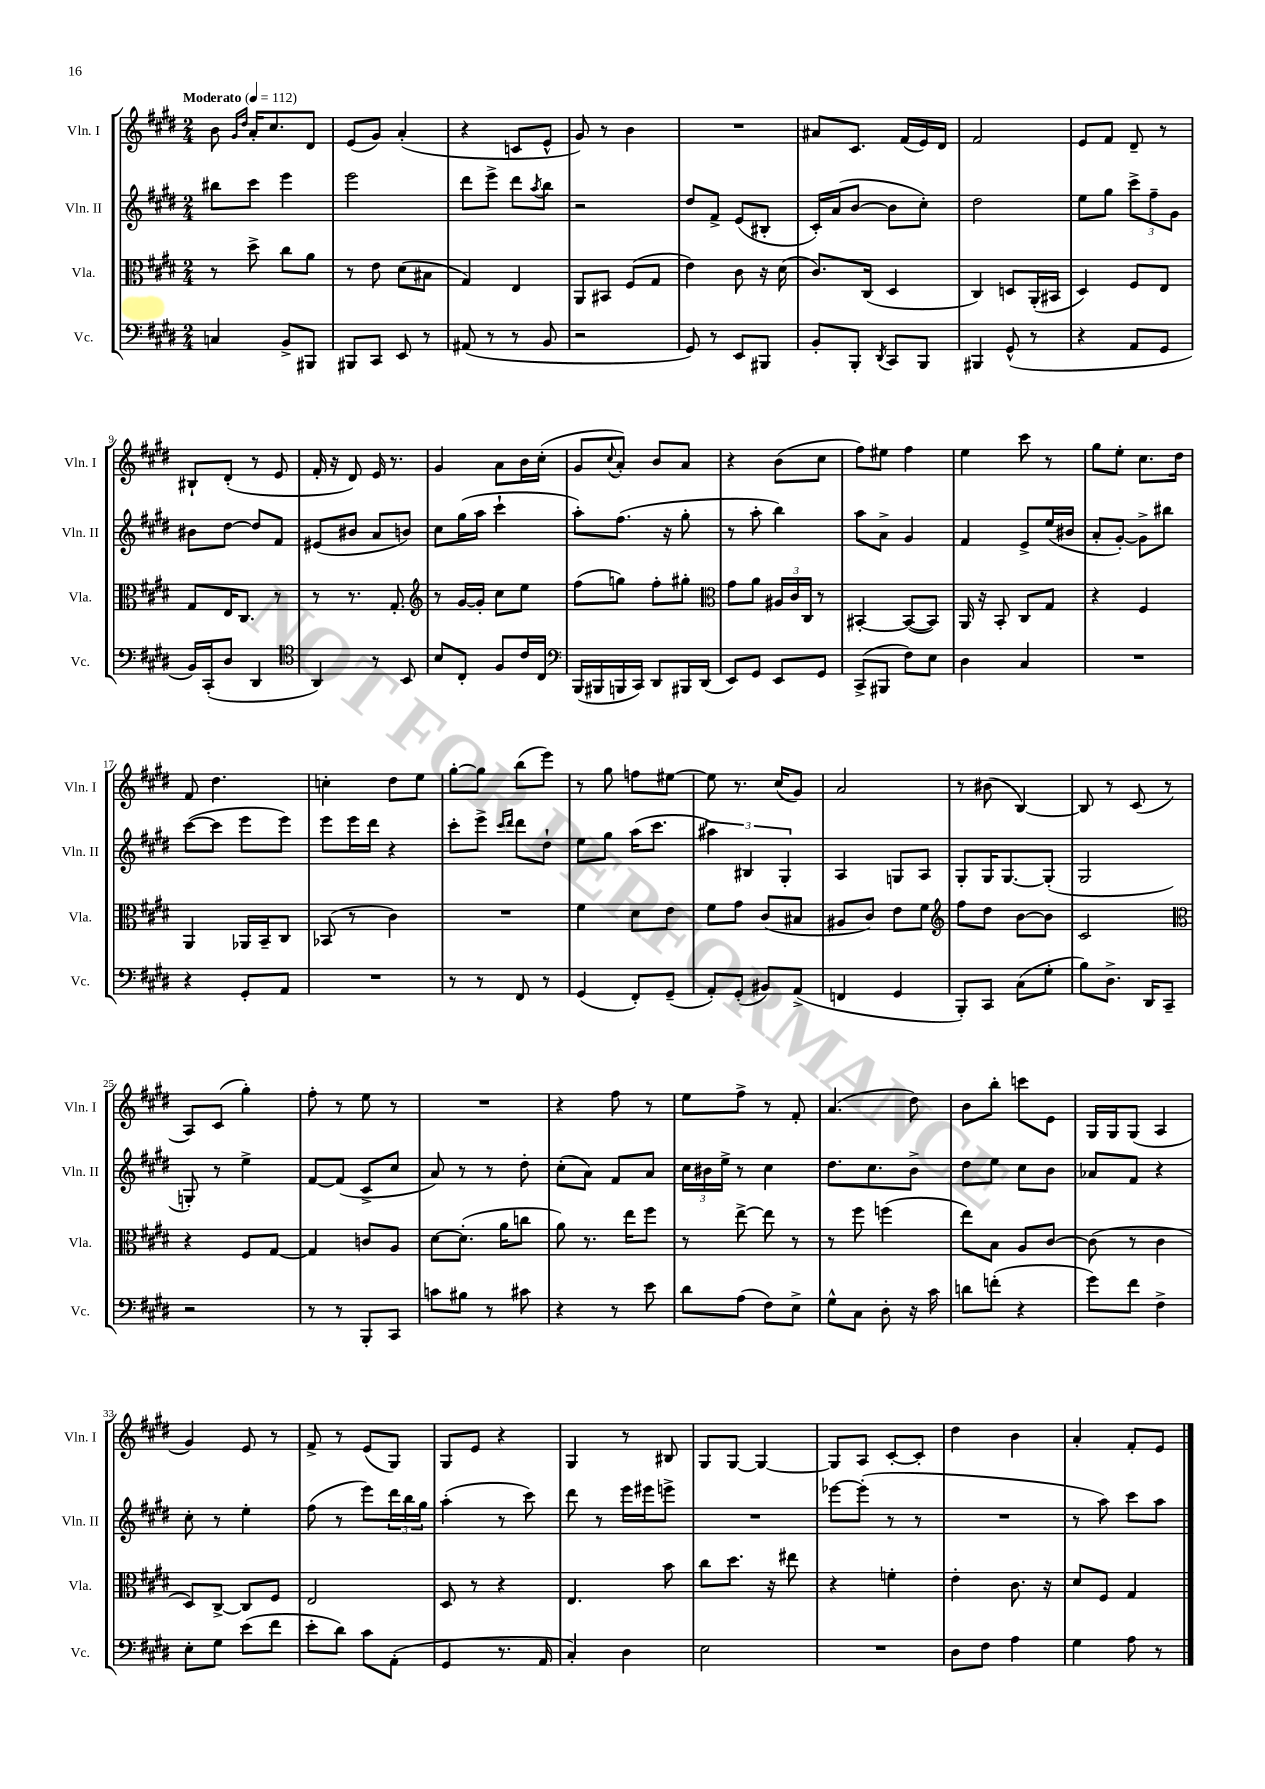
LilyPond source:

<<
\new StaffGroup <<
\new Staff = "s0" \with { instrumentName = "Vln. I" shortInstrumentName = "Vln. I" } {
    \clef treble \key e \major \numericTimeSignature \time 2/4 \tempo "Moderato" 4 = 112
    b'8 \grace { gis'16 dis''16 } a'16-. cis''8. dis'8 |
    e'8( gis'8) a'4-.( |
    r4 c'8 e'8-^ |
    gis'8) r8 b'4 |
    R2 |
    ais'8 cis'8. fis'16( e'16) dis'16 |
    fis'2 |
    e'8 fis'8 dis'8-- r8 |
    bis8-! dis'8-.( r8 e'8 |
    fis'16-. r16 dis'8) e'16 r8. |
    gis'4 a'8 b'16 cis''16-.( |
    gis'8 \appoggiatura { cis''8 } a'8-.) b'8 a'8 |
    r4 b'8( cis''8 |
    fis''8) eis''8 fis''4 |
    e''4 cis'''8 r8 |
    gis''8 e''8-. cis''8. dis''16 |
    fis'8 dis''4. |
    c''4-. dis''8 e''8 |
    gis''8~-. gis''8 b''8( e'''8) |
    r8 gis''8 f''8 eis''8~ |
    eis''8 r8. cis''16( gis'8) |
    a'2 |
    r8 bis'8( b4~) |
    b8 r8 cis'8( r8 |
    a8) cis'8( gis''4-.) |
    fis''8-. r8 e''8 r8 |
    R2 |
    r4 fis''8 r8 |
    e''8 fis''8-> r8 fis'8-. |
    a'4.( dis''8) |
    b'8 b''8-. c'''8 e'8 |
    gis16 gis16 gis8( a4 |
    gis'4) e'8 r8 |
    fis'8-> r8 e'8( gis8) |
    gis8 e'8 r4 |
    gis4 r8 bis8 |
    gis8 gis8~ gis4~ |
    gis8 a8 cis'8~-. cis'8-. |
    dis''4 b'4 |
    a'4-. fis'8-. e'8 \bar "|." |
}
\new Staff = "s1" \with { instrumentName = "Vln. II" shortInstrumentName = "Vln. II" } {
    \clef treble \key e \major \numericTimeSignature \time 2/4
    bis''8 cis'''8 e'''4 |
    e'''2 |
    dis'''8 e'''8-> dis'''8 \acciaccatura { a''8 } b''8 |
    r2 |
    dis''8 fis'8-> e'8( bis8-. |
    cis'16-.) a'16( b'8~ b'8 cis''8-.) |
    dis''2 |
    e''8 gis''8 \tuplet 3/2 { cis'''8-> fis''8-- gis'8 } |
    bis'8 dis''8~ dis''8 fis'8 |
    eis'8( bis'8 a'8 b'8) |
    cis''8 gis''16( a''16 cis'''4-! |
    a''8-.) fis''8.( r16 gis''8-. |
    r8 a''8-. b''4) |
    a''8 a'8-> gis'4 |
    fis'4 e'8-> e''16( bis'16 |
    a'8-. gis'8~-.) gis'8-> bis''8 |
    cis'''8~( cis'''8 e'''8 e'''8) |
    e'''8 e'''16 dis'''16 r4 |
    cis'''8-. e'''8-> \grace { cis'''16 dis'''16 } dis'''8 dis''8-! |
    e''8 gis''8 a''16( cis'''8. |
    \tuplet 3/2 { ais''4) bis4 gis4-. } |
    a4 g8 a8 |
    gis8-. gis16 gis8.~ gis8-.( |
    gis2 |
    g8-.) r8 e''4-> |
    fis'8~ fis'8( cis'8-> cis''8 |
    a'8) r8 r8 dis''8-. |
    cis''8-.( a'8) fis'8 a'8 |
    \tuplet 3/2 { cis''16 bis'16 e''16-> } r8 cis''4 |
    dis''8. cis''8. b'8-> |
    dis''8 e''8 cis''8 b'8 |
    aes'8 fis'8 r4 |
    cis''8-. r8 e''4-. |
    fis''8( r8 e'''8) \tuplet 3/2 { dis'''16 b''16 gis''16 } |
    a''4-.( r8 cis'''8) |
    dis'''8 r8 e'''16 eis'''16 e'''8-> |
    R2 |
    ees'''8~ ees'''8-.( r8 r8 |
    R2 |
    r8 a''8) cis'''8 a''8 \bar "|." |
}
\new Staff = "s2" \with { instrumentName = "Vla." shortInstrumentName = "Vla." } {
    \clef alto \key e \major \numericTimeSignature \time 2/4
    r8 dis''8-> cis''8 a'8 |
    r8 e'8 dis'8( bis8 |
    gis4) e4 |
    a,8 bis,8 fis8( gis8 |
    e'4) cis'8 r16 dis'16( |
    cis'8.) cis16( dis4 |
    cis4) d8 a,16-.( bis,16 |
    dis4) fis8 e8 |
    gis8 e16 cis8. r8 |
    r8 r8. gis8.-. |
    \clef treble r8 gis'16~ gis'16-. cis''8 e''8 |
    fis''8( g''8) fis''8-. gis''8-. |
    \clef alto gis'8 a'8 \tuplet 3/2 { ais16 cis'16 cis16 } r8 |
    bis,4~-. bis,8~( bis,8) |
    a,16 r16 b,8-. cis8 gis8 |
    r4 fis4 |
    a,4 aes,16 b,16-- cis8 |
    bes,8( r8 cis'4) |
    R2 |
    fis'4 dis'8 e'8 |
    fis'8 gis'8 cis'8( bis8 |
    ais8 cis'8) e'8 fis'8 |
    \clef treble fis''8 dis''8 b'8~ b'8 |
    cis'2 |
    \clef alto r4 fis8 gis8~ |
    gis4 c'8 a8 |
    dis'8~ dis'8.-.( a'16 c''8 |
    a'8) r8. e''16 fis''8 |
    r8 e''8~-> e''8 r8 |
    r8 fis''8 f''4( |
    e''8) b8 a8 cis'8~ |
    cis'8( r8 cis'4 |
    dis8) cis8~-> cis8 fis8 |
    e2 |
    dis8 r8 r4 |
    e4. b'8 |
    cis''8 dis''8. r16 eis''8 |
    r4 f'4-. |
    e'4-. cis'8. r16 |
    dis'8 fis8 gis4 \bar "|." |
}
\new Staff = "s3" \with { instrumentName = "Vc." shortInstrumentName = "Vc." } {
    \clef bass \key e \major \numericTimeSignature \time 2/4
    c4 b,8-> bis,,8 |
    bis,,8 cis,8 e,8 r8 |
    ais,8( r8 r8 b,8 |
    r2 |
    gis,8) r8 e,8 bis,,8 |
    b,8-. b,,8-. \acciaccatura { dis,8 } cis,8 b,,8 |
    bis,,4 gis,8-^( r8 |
    r4 a,8 gis,8 |
    b,16) cis,16-.( dis8 dis,4 |
    \clef tenor a,4) r8 b,8 |
    b8 cis8-. fis8 cis'16 cis16 |
    \clef bass b,,16( bis,,16 b,,16 cis,16) dis,8 bis,,16 dis,16( |
    e,8) gis,8 e,8 gis,8 |
    cis,8->( bis,,8 fis8) e8 |
    dis4 cis4 |
    R2 |
    r4 gis,8-. a,8 |
    R2 |
    r8 r8 fis,8 r8 |
    gis,4( fis,8-.) gis,8--( |
    a,8-.) gis,8-.( bis,8) a,8->( |
    f,4 gis,4 |
    b,,8-.) cis,8 cis8( gis8-. |
    b8) dis8.-> dis,16 cis,8-- |
    r2 |
    r8 r8 b,,8-. cis,8 |
    c'8 bis8 r8 cis'8 |
    r4 r8 e'8 |
    dis'8 a8( fis8) e8-> |
    gis8-^ cis8 dis8-. r16 cis'16 |
    d'8 f'8-.( r4 |
    gis'8) fis'8 fis4-> |
    e8-. gis8 e'8( fis'8 |
    e'8-. dis'8) cis'8 a,8-.( |
    gis,4 r8. a,16 |
    cis4-.) dis4 |
    e2 |
    R2 |
    dis8 fis8 a4 |
    gis4 a8 r8 \bar "|." |
}
>>
>>
